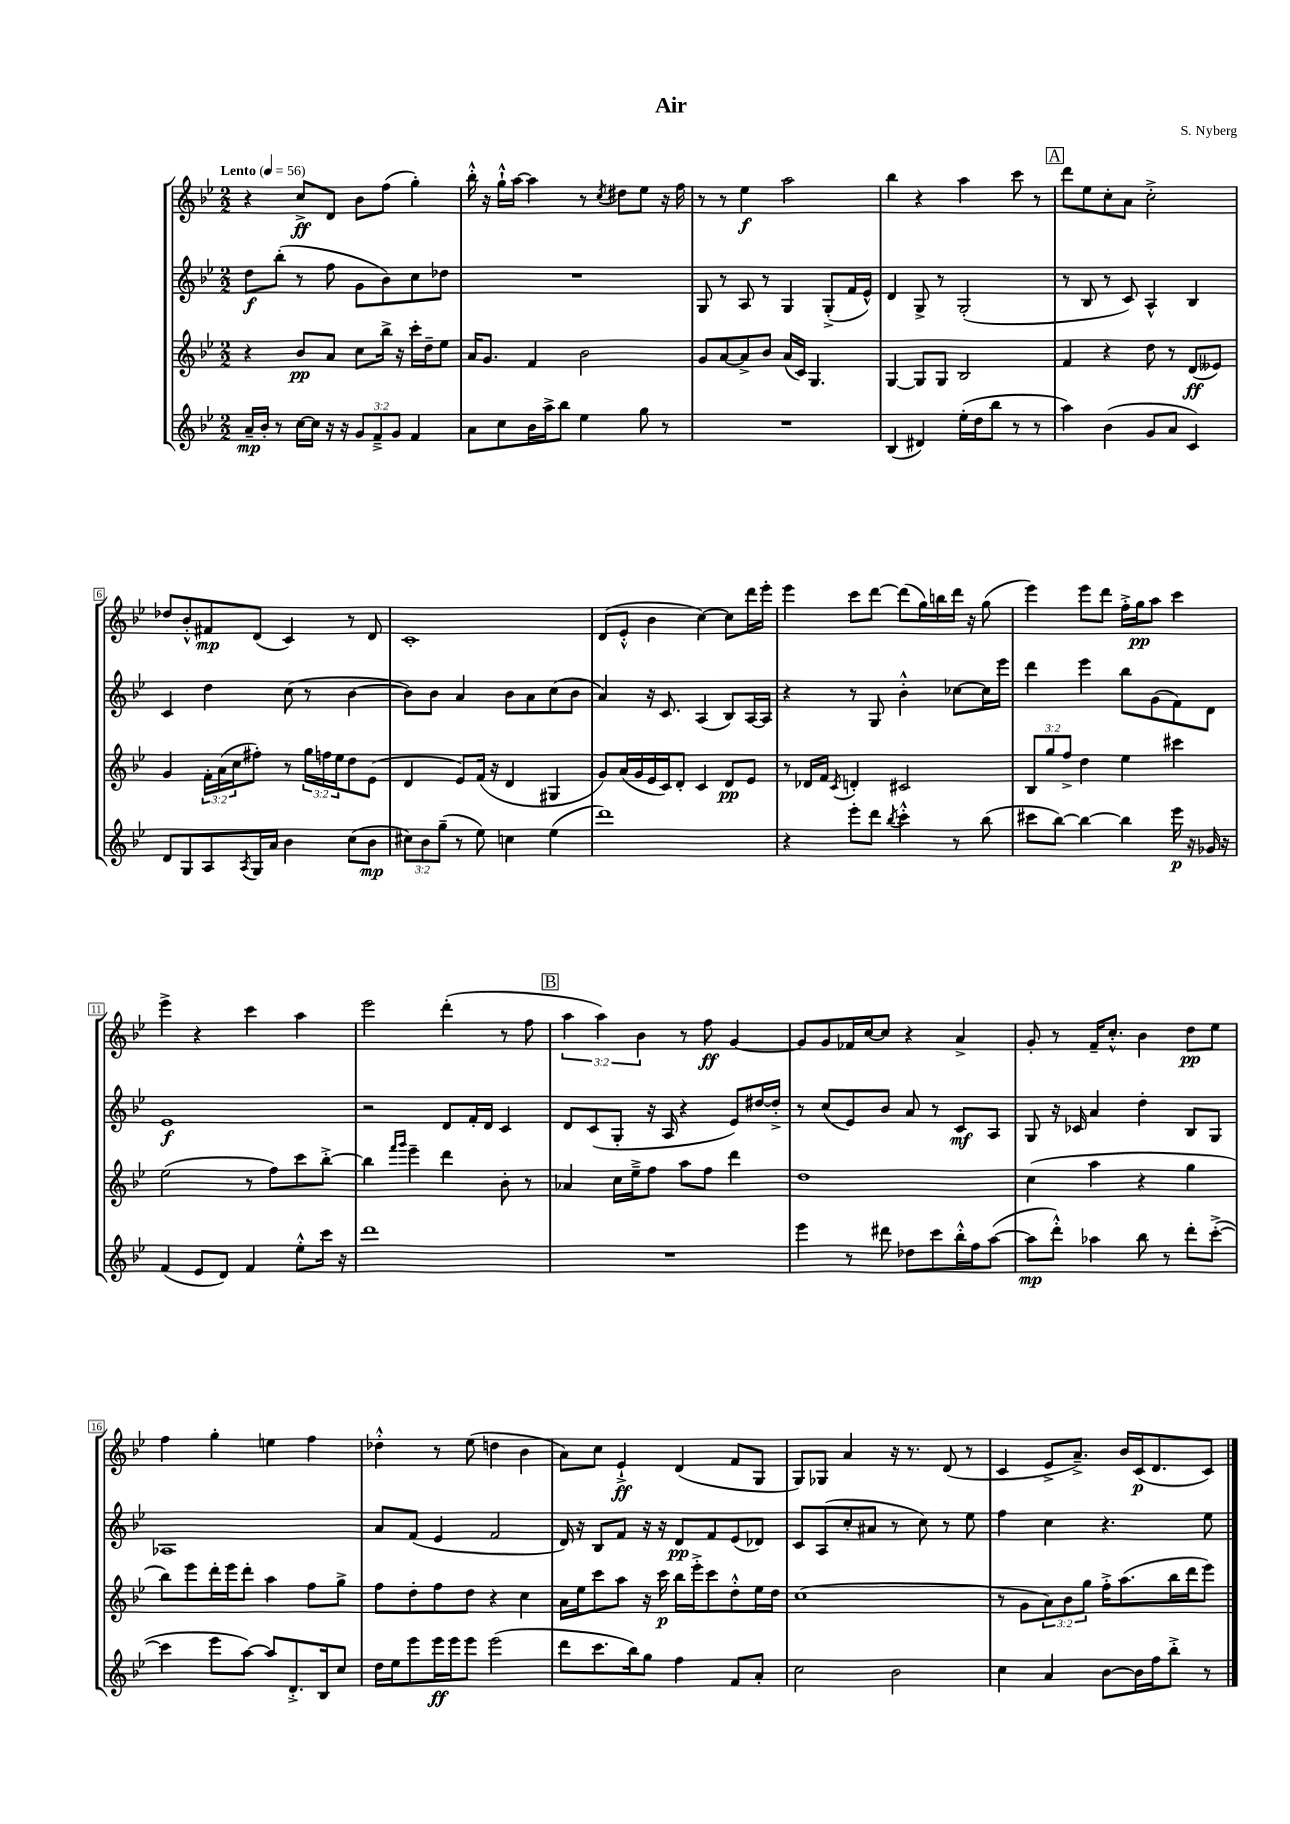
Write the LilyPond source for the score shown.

\header { title = "Air" composer = "S. Nyberg" }
<<
\new StaffGroup <<
\new Staff = "s0" {
    \clef treble \key bes \major \numericTimeSignature \time 2/2 \override Staff.TupletNumber.text = #tuplet-number::calc-fraction-text \tempo "Lento" 4 = 56
    r4 c''8->\ff d'8 bes'8 f''8( g''4-.) |
    bes''16-.-^ r16 g''16-!-^ a''16~ a''4 r8 \acciaccatura { c''8 } dis''8 ees''8 r16 f''16 |
    r8 r8 ees''4\f a''2 |
    bes''4 r4 a''4 c'''8 r8 |
    \mark \markup { \box "A" } d'''8 ees''8 c''8-. a'8 c''2-.-> |
    des''8 bes'8-.-^ fis'8\mp d'8( c'4) r8 d'8 |
    c'1-. |
    d'8( ees'8-.-^ bes'4 c''4~) c''8 d'''16 ees'''16-. |
    ees'''4 c'''8 d'''8~ d'''8( g''16) b''16 d'''16 r16 g''8( |
    ees'''4) ees'''8 d'''8 f''16-.-> g''16\pp a''8 c'''4 |
    ees'''4-> r4 c'''4 a''4 |
    ees'''2 d'''4-.( r8 f''8 |
    \mark \markup { \box "B" } \tuplet 3/2 { a''4 a''4) bes'4 } r8 f''8\ff g'4~ |
    g'8 g'8 fes'16 c''16~ c''8 r4 a'4-> |
    g'8-. r8 f'16-- c''8.-.-^ bes'4 d''8\pp ees''8 |
    f''4 g''4-. e''4 f''4 |
    des''4-.-^ r8 ees''8( d''4 bes'4 |
    a'8) c''8 ees'4-!->\ff d'4( f'8 g8 |
    g8) ges8 a'4 r16 r8. d'8( r8 |
    c'4 ees'8-> a'8.--->) bes'16 c'16\p( d'8. c'8) \bar "|." |
}
\new Staff = "s1" {
    \clef treble \key bes \major \numericTimeSignature \time 2/2
    d''8\f bes''8-.( r8 f''8 g'8 bes'8) c''8 des''8 |
    R1 |
    g8 r8 a8 r8 g4 g8-.->( f'16 ees'16-^) |
    d'4 g8-> r8 g2-.( |
    \mark \markup { \box "A" } r8 bes8 r8 c'8) a4-^ bes4 |
    c'4 d''4 c''8( r8 bes'4~ |
    bes'8) bes'8 a'4 bes'8 a'8 c''8( bes'8 |
    a'4) r16 c'8. a4( bes8) a16~ a16 |
    r4 r8 g8 bes'4-.-^ ces''8~ ces''16 ees'''16 |
    d'''4 ees'''4 bes''8 g'8( f'8) d'8 |
    ees'1\f |
    r2 d'8 f'16-. d'16 c'4 |
    \mark \markup { \box "B" } d'8 c'8( g8-. r16 a16 r4 ees'8) dis''16~ dis''16-.-> |
    r8 c''8( ees'8) bes'8 a'8 r8 c'8\mf a8 |
    g8 r16 ces'16 a'4 d''4-. bes8 g8 |
    aes1 |
    a'8 f'8( ees'4 f'2 |
    d'16) r16 bes8 f'8 r16 r16 d'8\pp f'8 ees'8( des'8) |
    c'8 a8( c''8-. ais'8 r8 c''8) r8 ees''8 |
    f''4 c''4 r4. ees''8 \bar "|." |
}
\new Staff = "s2" {
    \clef treble \key bes \major \numericTimeSignature \time 2/2 \override Staff.TupletNumber.text = #tuplet-number::calc-fraction-text
    r4 bes'8\pp a'8 c''8 bes''16-> r16 c'''16-. d''16-- ees''8 |
    a'16 g'8. f'4 bes'2 |
    g'8 a'8~ a'8-> bes'8 a'16( c'16) g4. |
    g4~ g8 g8 bes2 |
    \mark \markup { \box "A" } f'4 r4 d''8 r8 d'8\ff( eeses'8) |
    g'4 \tuplet 3/2 { f'16-. a'16( c''16 } fis''8-.) r8 \tuplet 3/2 { g''16 f''16 ees''16 } d''8 ees'8( |
    d'4 ees'8) f'16( r16 d'4 gis4 |
    g'8) a'16( g'16 ees'16 c'16) d'8-. c'4 d'8\pp ees'8 |
    r8 des'16 f'16 \acciaccatura { c'8 } d'4-. cis'2 |
    \tuplet 3/2 { bes8 g''8 f''8-> } d''4 ees''4 cis'''4 |
    ees''2( r8 f''8) c'''8 bes''8~-.-> |
    bes''4 \grace { f'''16 g'''16 } ees'''4-- d'''4 bes'8-. r8 |
    \mark \markup { \box "B" } aes'4 c''16 ees''16---> f''8 a''8 f''8 d'''4 |
    d''1 |
    c''4( a''4 r4 g''4 |
    bes''8) ees'''8 d'''16-. ees'''16 d'''8-. a''4 f''8 g''8-> |
    f''8 d''8-. f''8 d''8 r4 c''4 |
    a'16 ees''16 c'''8 a''8 r16 c'''16\p bes''16 ees'''16-.-> c'''8 d''8-.-^ ees''16 d''16 |
    c''1( |
    r8 g'8 \tuplet 3/2 { a'8) bes'8 g''8 } f''16-.-> a''8.( bes''16 d'''16 ees'''8) \bar "|." |
}
\new Staff = "s3" {
    \clef treble \key bes \major \numericTimeSignature \time 2/2 \override Staff.TupletNumber.text = #tuplet-number::calc-fraction-text
    a'16--\mp bes'16-. r8 c''16~ c''16 r16 r16 \tuplet 3/2 { g'8 f'8---> g'8 } f'4 |
    a'8 c''8 bes'16 a''16-> bes''8 ees''4 g''8 r8 |
    R1 |
    bes4( dis'4) ees''16-.( d''16 bes''8 r8 r8 |
    \mark \markup { \box "A" } a''4) bes'4( g'8 a'8 c'4) |
    d'8 g8 a8 \acciaccatura { a8 } g16 a'16 bes'4 c''8( bes'8\mp |
    \tuplet 3/2 { cis''8) bes'8 g''8--( } r8 ees''8) c''4 ees''4( |
    d'''1) |
    r4 ees'''8-. d'''8 \acciaccatura { bes''8 } c'''4-.-^ r8 bes''8( |
    cis'''8 bes''8~) bes''4~ bes''4 ees'''16\p r16 ges'16 r16 |
    f'4( ees'8 d'8) f'4 ees''8-.-^ c'''16 r16 |
    d'''1 |
    \mark \markup { \box "B" } R1 |
    ees'''4 r8 dis'''8 des''8 c'''8 bes''16-.-^ f''16 a''8~( |
    a''8\mp d'''8-.-^) aes''4 bes''8 r8 d'''8-. c'''8~-.->( |
    c'''4 ees'''8 a''8~) a''8 d'8.-.-> bes16 c''8 |
    d''16 ees''16 ees'''8 ees'''16\ff ees'''16 ees'''8 ees'''2( |
    d'''8 c'''8. bes''16) g''8 f''4 f'8 a'8-. |
    c''2 bes'2 |
    c''4 a'4 bes'8~ bes'16 f''16 bes''8-.-> r8 \bar "|." |
}
>>
>>
\layout { \context { \Score \override BarNumber.stencil = #(make-stencil-boxer 0.1 0.3 ly:text-interface::print) } }
